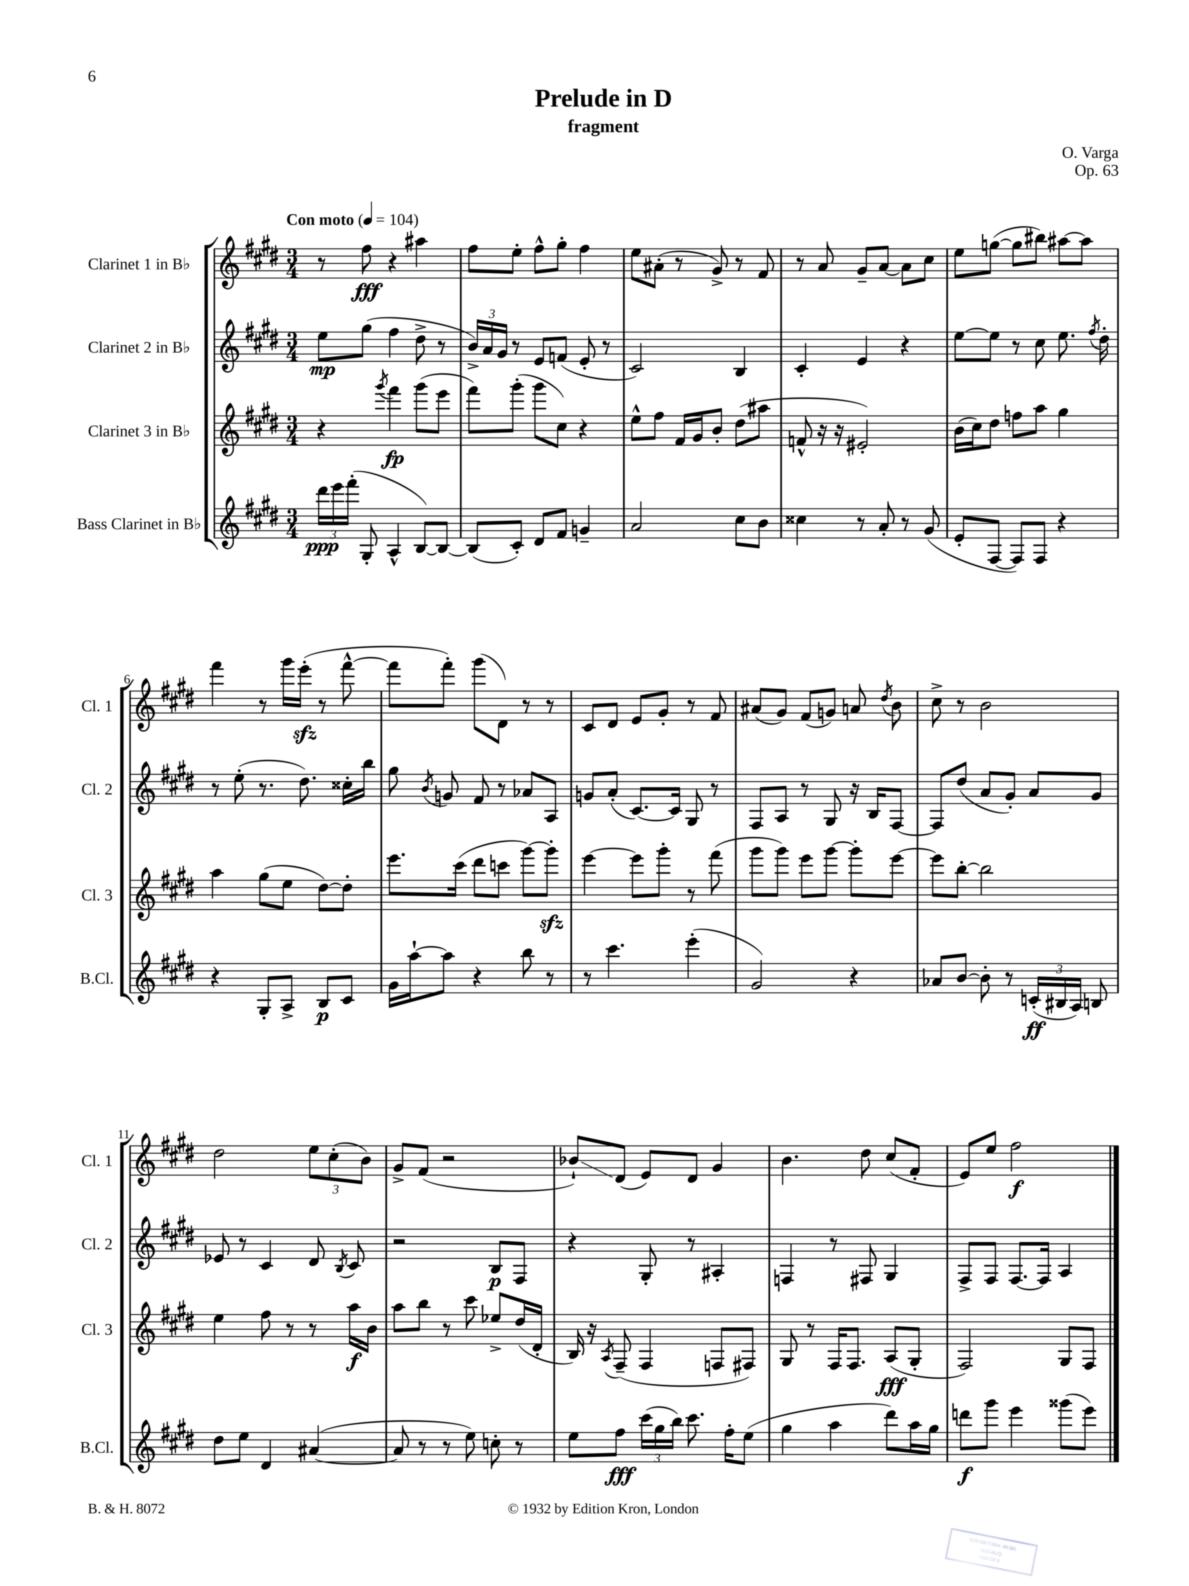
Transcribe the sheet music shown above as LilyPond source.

\header { title = "Prelude in D" composer = "O. Varga" subtitle = "fragment" opus = "Op. 63" }
<<
\new StaffGroup <<
\new Staff = "s0" \with { instrumentName = "Clarinet 1 in Bb" shortInstrumentName = "Cl. 1" } {
    \clef treble \key e \major \numericTimeSignature \time 3/4 \tempo "Con moto" 4 = 104
    \autoBeamOff r8 fis''8\fff r4 ais''4 |
    fis''8[ e''8]-. fis''8[-^ gis''8]-. fis''4 |
    e''8[ ais'8]-.( r8 gis'8->) r8 fis'8 |
    r8 a'8 gis'8[-- a'8]~ a'8[ cis''8] |
    e''8[ g''8]~( g''8[ bis''8]) ais''8[~ ais''8] |
    fis'''4 r8 gis'''16[ e'''16]-.\sfz( r8 fis'''8~-^ |
    fis'''8[ fis'''8]-.) gis'''8[( dis'8]) r8 r8 |
    cis'8[ dis'8] e'8[ gis'8]-. r8 fis'8 |
    ais'8[( gis'8]) fis'8[( g'8]) a'8 \acciaccatura { dis''8 } b'8 |
    cis''8-> r8 b'2 |
    dis''2 \tuplet 3/2 { e''8[ cis''8-.( b'8]) } |
    gis'8[-> fis'8]( r2 |
    bes'8[-!\glissando) dis'8]( e'8[) dis'8] gis'4 |
    b'4. dis''8 cis''8[( fis'8]-. |
    e'8[) e''8] fis''2\f \bar "|." |
}
\new Staff = "s1" \with { instrumentName = "Clarinet 2 in Bb" shortInstrumentName = "Cl. 2" } {
    \clef treble \key e \major \numericTimeSignature \time 3/4
    \autoBeamOff e''8[\mp gis''8]( fis''4 dis''8-> r8 |
    \tuplet 3/2 { b'16[->) a'16 gis'16] } r8 e'8[ f'8]( e'8-. r8 |
    cis'2) b4 |
    cis'4-. e'4 r4 |
    e''8[~ e''8] r8 cis''8 e''8. \acciaccatura { fis''8 } dis''16-. |
    r8 e''8-.( r8. dis''8.) cisis''16[-. b''16] |
    gis''8 \acciaccatura { b'8 } g'8 fis'8 r8 aes'8[ a8] |
    g'8[ a'8]-.( cis'8.[~) cis'16] gis8 r8 |
    fis8[ a8] r8 gis8 r16 b16[ fis8]~ |
    fis8[ dis''8]( a'8[ gis'8]-.) a'8[ gis'8] |
    ees'8 r8 cis'4 dis'8 \acciaccatura { b8 } cis'8 |
    r2 b8[\p fis8] |
    r4 gis8-. r8 ais4-. |
    f4 r8 fis8 gis4 |
    fis8[-> fis8] fis8.[~ fis16] a4 \bar "|." |
}
\new Staff = "s2" \with { instrumentName = "Clarinet 3 in Bb" shortInstrumentName = "Cl. 3" } {
    \clef treble \key e \major \numericTimeSignature \time 3/4
    \autoBeamOff r4 \acciaccatura { gis'''8 } fis'''4\fp gis'''8[( e'''8] |
    fis'''8[) gis'''8]-.( gis'''8[ cis''8]) r4 |
    e''8[-^ fis''8] fis'16[ gis'16 b'8]-. dis''8[( ais''8] |
    f'8-^ r16 r16 eis'2-.) |
    b'16[( cis''16) dis''8] f''8[ a''8] gis''4 |
    a''4 gis''8[( e''8] dis''8[~) dis''8]-. |
    e'''8.[ cis'''16]( dis'''8[ c'''8] gis'''8[~) gis'''8]-.\sfz |
    e'''4~ e'''8[ gis'''8]-. r8 fis'''8( |
    gis'''8[ gis'''8]) e'''8[ gis'''8]~ gis'''8[-. e'''8]~ |
    e'''8[ b''8]~-. b''2 |
    e''4 fis''8 r8 r8 a''16[\f b'16] |
    a''8[ b''8] r8 cis'''8 ees''8[-> dis''16( dis'16]-. |
    b16) r16 \acciaccatura { a8 } fis8--( fis4 f8[ fis8]) |
    gis8 r8 fis16[ fis8.] a8[\fff( gis8]-. |
    fis2) gis8[ fis8] \bar "|." |
}
\new Staff = "s3" \with { instrumentName = "Bass Clarinet in Bb" shortInstrumentName = "B.Cl." } {
    \clef treble \key e \major \numericTimeSignature \time 3/4
    \autoBeamOff \tuplet 3/2 { dis'''16[\ppp e'''16 fis'''16]-.( } gis8-. a4-^ b8[~) b8]~ |
    b8[( cis'8]-.) dis'8[ fis'8] g'4-- |
    a'2 cis''8[ b'8] |
    cisis''4 r8 a'8-. r8 gis'8( |
    e'8[-. fis8]~ fis8[) fis8] r4 |
    r4 gis8[-. a8]-> b8[\p cis'8] |
    gis'16[ a''16~-! a''8] r4 b''8 r8 |
    r8 cis'''4. e'''4-.( |
    gis'2) r4 |
    aes'8[ b'8]~ b'8-. r8 \tuplet 3/2 { c'16[-.\ff( bis16 a16]) } b8 |
    dis''8[ e''8] dis'4 ais'4~( |
    ais'8 r8 r8 e''8) c''8-. r8 |
    e''8[ fis''8]\fff \tuplet 3/2 { cis'''16[( gis''16 b''16]) } cis'''8. fis''16[-. e''8]( |
    gis''4 a''4 dis'''8[) a''16 gis''16] |
    d'''8[\f gis'''8] e'''4 gisis'''8[( e'''8]) \bar "|." |
}
>>
>>
